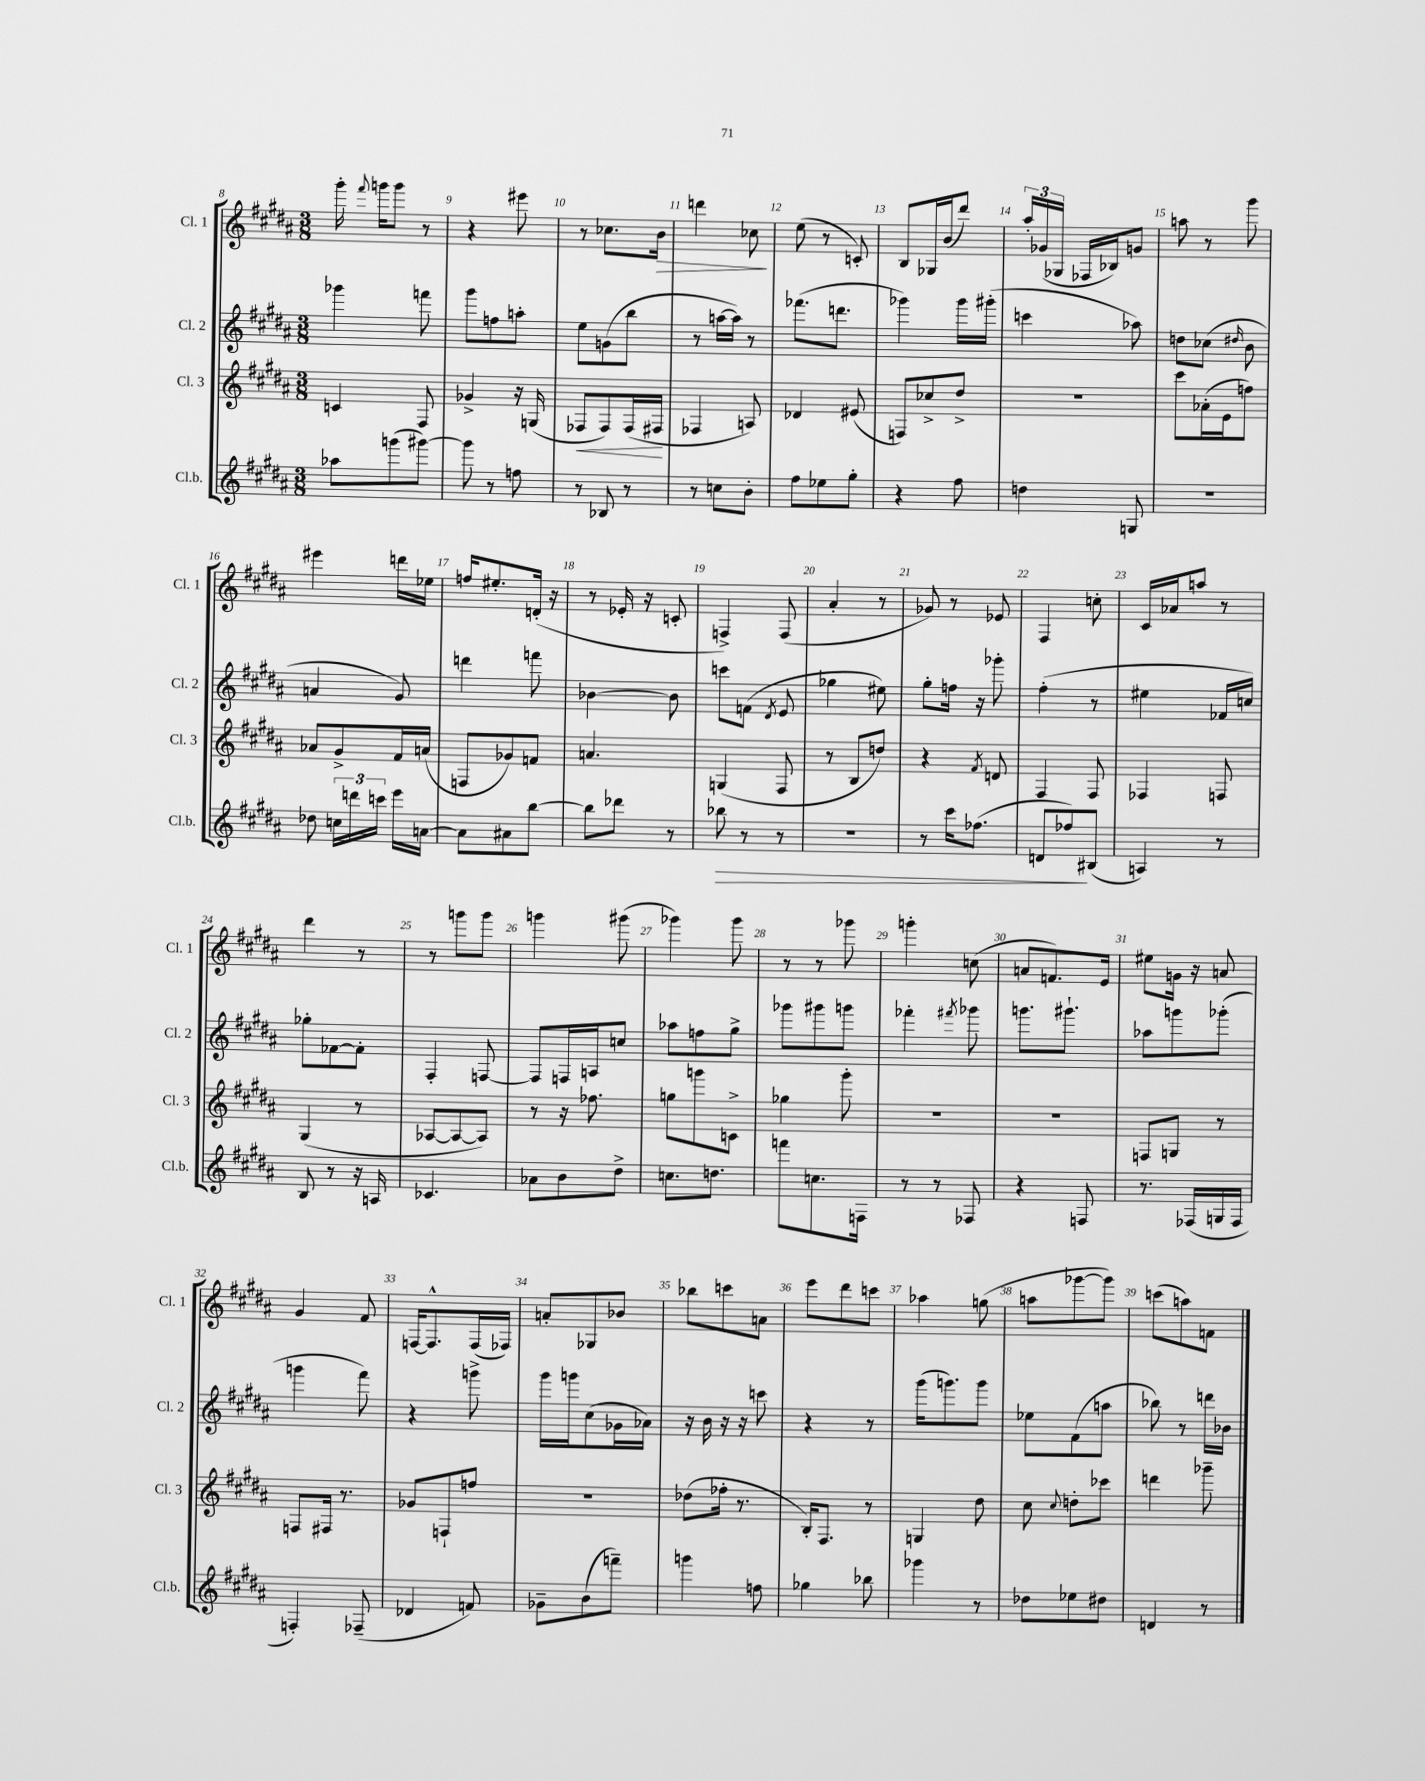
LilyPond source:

<<
\new StaffGroup <<
\new Staff = "s0" \with { instrumentName = "Cl. 1" shortInstrumentName = "Cl. 1" } {
    \clef treble \key b \major \numericTimeSignature \time 3/8
    \autoBeamOff gis'''16-. \appoggiatura { fis'''8 } g'''16[ g'''8] r8 |
    r4 eis'''8 |
    r8 ces''8.[ b'16]\> |
    d'''4 ces''8\! |
    e''8( r8 c'8-.) |
    b8[ ges16 b'16( dis'''8]) |
    \tuplet 3/2 { ais''16[-. ges'16( ges16] } fes16[ bes16) g'8] |
    a''8 r8 gis'''8 |
    eis'''4 d'''16[ ees''16] |
    f''16[ eis''8.-. d'16]-.( r16 |
    r8 ees'16-. r16 c'8-. |
    f4->) f8( |
    ais'4-. r8 |
    ges'8) r8 ees'8 |
    fis4 c''8-. |
    cis'16[ aes'16 a''8] r8 |
    dis'''4 r8 |
    r8 g'''8[ g'''8] |
    g'''4 gis'''8( |
    ges'''4) ges'''8 |
    r8 r8 ges'''8 |
    g'''4-. c''8( |
    a'8[ f'8.) e'16] |
    eis''8[ g'16] r16 a'8 |
    gis'4 fis'8 |
    f16[~ f8.-^ f16( fes16]) |
    a'8[-. ges8 bes'8] |
    bes''8[ c'''8 a'8] |
    e'''8[ dis'''8 c'''8] |
    aes''4 g''8( |
    a''8[ ges'''8~ ges'''8]) |
    c'''8[( a''8) f'8] \bar "|." |
}
\new Staff = "s1" \with { instrumentName = "Cl. 2" shortInstrumentName = "Cl. 2" } {
    \clef treble \key b \major \numericTimeSignature \time 3/8
    \autoBeamOff ges'''4 f'''8 |
    gis'''8[ f''8 a''8]-. |
    e''8[ g'8( b''8] |
    r8 a''16[~ a''16]) r8 |
    fes'''8.[( d'''8.] |
    ges'''4) ges'''16[ gis'''16]-.( |
    c'''4 aes''8) |
    d''8[ ces''8]( \grace { dis''16 } b'8 |
    a'4 gis'8) |
    d'''4 f'''8 |
    bes'4~ bes'8 |
    c'''8[ f'8]( \acciaccatura { dis'8 } e'8 |
    ges''4 eis''8) |
    gis''8[-. f''16] r16 ges'''8-. |
    fis''4-.( r8 |
    eis''4 fes'16[ c''16]) |
    ges''8[-. fes'8~ fes'8]-. |
    fis4-. f8~ |
    f8[ f16 a16 c''8] |
    aes''8[ f''8 gis''8]-> |
    ges'''8[ gis'''8 g'''8] |
    fes'''4-. \acciaccatura { fis'''8 } ges'''8 |
    g'''8.[ gis'''8.]-! |
    aes''8[ g'''8 ges'''8]-.( |
    g'''4 fis'''8) |
    r4 g'''8-> |
    gis'''16[ g'''16 cis''8( ges'16 aes'16]) |
    r16 b'16 r16 r16 c'''8 |
    r4 r8 |
    gis'''16[( g'''8.) g'''8] |
    ees''8[ fis'8( a''8] |
    bes''8) r8 d'''16[ bes'16] \bar "|." |
}
\new Staff = "s2" \with { instrumentName = "Cl. 3" shortInstrumentName = "Cl. 3" } {
    \clef treble \key b \major \numericTimeSignature \time 3/8
    \autoBeamOff c'4 fis8 |
    ges'4-> r16 g16( |
    fes8[\< fes8) fes16( fis16]\! |
    fes4 a8) |
    des'4 eis'8( |
    f8[) ces''8-> dis''8]-> |
    R4. |
    cis'''8[ aes'16-.( e'16 f''8]) |
    aes'8[ gis'8-> fis'16 a'16]( |
    f8[ ges'8) f'8] |
    a'4. |
    g4( fis8 |
    r8 b8[ d''8]) |
    r4 \acciaccatura { fis'8 } d'8 |
    fis4 fis8 |
    fes4 f8 |
    gis4( r8 |
    aes8[~ aes8~ aes8]) |
    r8 r16 fes''8. |
    g''8[ g'''8 c'8]-> |
    ges''4 gis'''8-. |
    R4. |
    R4. |
    f8[ g8] r8 |
    f8[ fis16] r8. |
    ges'8[ f8-! f''8] |
    R4. |
    des''8[( fes''16]-. r8. |
    b16[-.) fis8.] r8 |
    g4 dis''8 |
    cis''8 \appoggiatura { cis''8 } d''8[-. ces'''8] |
    d'''4 ges'''8-- \bar "|." |
}
\new Staff = "s3" \with { instrumentName = "Cl.b." shortInstrumentName = "Cl.b." } {
    \clef treble \key b \major \numericTimeSignature \time 3/8
    \autoBeamOff aes''8[ g'''8( gis'''8]~) |
    gis'''8 r8 f''8 |
    r8 bes8 r8 |
    r8 c''8[ b'8]-. |
    fis''8[ ees''8 gis''8]-. |
    r4 fis''8 |
    d''4 g8 |
    R4. |
    des''8 \tuplet 3/2 { c''16[ d'''16 c'''16] } e'''16[ a'16]~ |
    a'8[ ais'8 b''8]~ |
    b''8[ des'''8] r8 |
    bes''8\> r8 r8 |
    r4. |
    r8 cis'''16[ fes''8.]( |
    d'8[ fes''8\!) bis8]( |
    a4) r8 |
    b8 r8 r16 a16 |
    ces'4. |
    aes'8[ b'8 dis''8]-> |
    c''8.[ d''8.] |
    f'''8[ c''8. f16] |
    r8 r8 fes8 |
    r4 f8 |
    r8. fes16[( g16 fes16] |
    f4-.) fes8--( |
    des'4 f'8) |
    ges'8[-- b'8( f'''8]--) |
    g'''4 f''8 |
    ges''4 bes''8 |
    ges'''4 r8 |
    des''8[ ees''8 dis''8] |
    d'4 r8 \bar "|." |
}
>>
>>
\layout { \context { \Score currentBarNumber = #8 \override BarNumber.break-visibility = ##(#f #t #t) barNumberVisibility = #all-bar-numbers-visible } }
